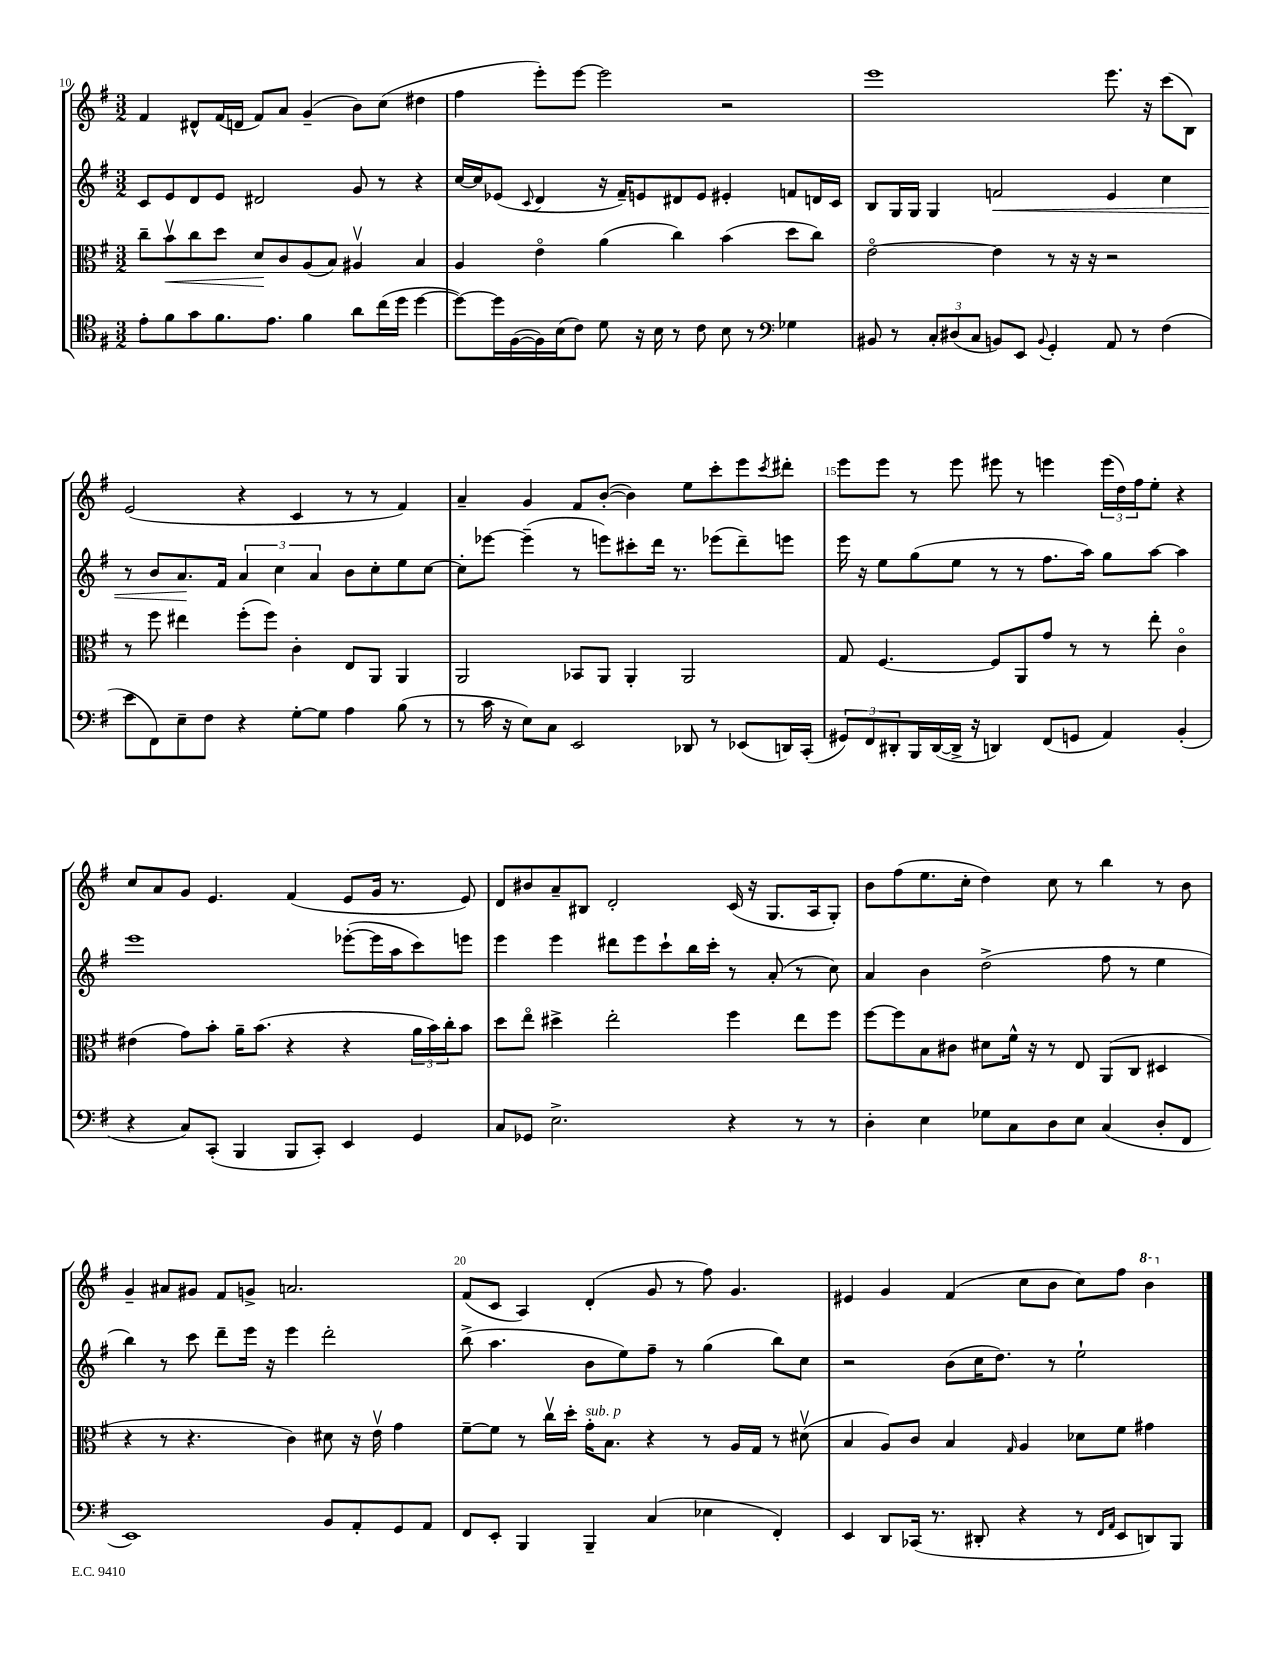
<<
\new StaffGroup <<
\new Staff = "s0" {
    \clef treble \key g \major \numericTimeSignature \time 3/2
    fis'4 dis'8-^ fis'16( d'16 fis'8) a'8 g'4--( b'8) c''8( dis''4 |
    fis''4 e'''8-.) e'''8~ e'''2 r2 |
    e'''1 e'''8. r16 c'''8( b8) |
    e'2( r4 c'4 r8 r8 fis'4) |
    a'4-- g'4 fis'8 b'8~-.( b'4) e''8 c'''8-. e'''8 \acciaccatura { c'''8 } dis'''8-. |
    e'''8 e'''8 r8 e'''8 eis'''8 r8 e'''4 \tuplet 3/2 { e'''16( d''16) fis''16 } e''8-. r4 |
    c''8 a'8 g'8 e'4. fis'4( e'8 g'16 r8. e'8) |
    d'8 bis'8 a'8-- bis8 d'2-. c'16( r16 g8. a16 g8-.) |
    b'8 fis''8( e''8. c''16-. d''4) c''8 r8 b''4 r8 b'8 |
    g'4-- ais'8 gis'8 fis'8 g'8-> a'2. |
    fis'8( c'8 a4) d'4-.( g'8 r8 fis''8) g'4. |
    eis'4 g'4 fis'4( c''8 b'8 c''8) fis''8 \ottava #1 b''4 \ottava #0 \bar "|." |
}
\new Staff = "s1" {
    \clef treble \key g \major \numericTimeSignature \time 3/2
    c'8 e'8 d'8 e'8 dis'2 g'8 r8 r4 |
    c''16~ c''16 ees'8( \appoggiatura { c'8 } d'4 r16 fis'16--) e'8 dis'8 e'8 eis'4-. f'8 d'16 c'16 |
    b8 g16 g16 g4 f'2\< e'4 c''4 |
    r8 b'8 a'8.\! fis'16 \tuplet 3/2 { a'4 c''4 a'4 } b'8 c''8-. e''8 c''8~ |
    c''8-. ees'''8~ ees'''4--( r8 e'''8) cis'''8-. d'''16 r8. ees'''8( d'''8--) e'''8 |
    e'''16 r16 e''8 g''8( e''8 r8 r8 fis''8. a''16) g''8 a''8~ a''4 |
    e'''1 ees'''8~-.( ees'''16 a''16 c'''8) e'''8 |
    e'''4 e'''4 dis'''8 e'''8 c'''8-! b''16 c'''16-. r8 a'8-.( r8 c''8) |
    a'4 b'4 d''2->( fis''8 r8 e''4 |
    b''4) r8 c'''8 d'''8-- e'''16 r16 e'''4 d'''2-. |
    b''8->( a''4. b'8 e''8) fis''8-- r8 g''4( b''8) c''8 |
    r2 b'8( c''16 d''8.) r8 e''2-! \bar "|." |
}
\new Staff = "s2" {
    \clef alto \key g \major \numericTimeSignature \time 3/2
    c''8-- b'8\upbow\< c''8 d''8 d'8\! c'8 a8( b8) ais4\upbow b4 |
    a4 e'4\flageolet a'4( c''4) b'4( d''8 c''8) |
    e'2~\flageolet e'4 r8 r16 r16 r2 |
    r8 fis''8 eis''4 fis''8-.( fis''8) c'4-. e8 a,8 a,4 |
    a,2 bes,8 a,8 a,4-. a,2 |
    g8 fis4.~ fis8 a,8 g'8 r8 r8 e''8-. c'4\flageolet |
    eis'4( g'8) b'8-. a'16-- b'8.( r4 r4 \tuplet 3/2 { a'16 b'16) c''16-. } b'8 |
    d''8 e''8\flageolet dis''4-> e''2-. fis''4 e''8 fis''8 |
    fis''8~ fis''8 b8 cis'8 dis'8 fis'16-^ r16 r8 e8 a,8( c8 dis4 |
    r4 r8 r4. c'4) dis'8 r16 e'16\upbow g'4 |
    fis'8~-- fis'8 r8 c''16\upbow d''16-. g'16-.^\markup { \italic "sub. p" } b8. r4 r8 a16 g16 r8 dis'8\upbow( |
    b4 a8) c'8 b4 \grace { g16 } a4 des'8 fis'8 gis'4 \bar "|." |
}
\new Staff = "s3" {
    \clef tenor \key g \major \numericTimeSignature \time 3/2
    e'8-. fis'8 g'8 fis'8. e'8. fis'4 a'8 c''16( d''16 d''4~ |
    d''8~) d''16 fis16~( fis16) b16( c'8) d'8 r16 b16 r8 c'8 b8 r8 \clef bass ges4 |
    bis,8 r8 \tuplet 3/2 { c8-. dis8( c8 } b,8) e,8 \appoggiatura { b,8 } g,4-. a,8 r8 fis4( |
    e'8 fis,8) e8-- fis8 r4 g8~-. g8 a4 b8( r8 |
    r8 c'16 r16 e8) c8 e,2 des,8 r8 ees,8( d,16) c,16-.( |
    \tuplet 3/2 { gis,8) fis,8 dis,8-. } b,,16 dis,16~( dis,16-> r16 d,4) fis,8( g,8 a,4) b,4-.( |
    r4 c8) c,8-.( b,,4 b,,8 c,8-.) e,4 g,4 |
    c8 ges,8 e2.-> r4 r8 r8 |
    d4-. e4 ges8 c8 d8 e8 c4( d8-. fis,8 |
    e,1) b,8 a,8-. g,8 a,8 |
    fis,8 e,8-. b,,4 b,,4-- c4( ees4 fis,4-.) |
    e,4 d,8 ces,16( r8. dis,8-. r4 r8 \grace { fis,16 a,16 } e,8 d,8) b,,8 \bar "|." |
}
>>
>>
\layout { \context { \Score currentBarNumber = #10 \override BarNumber.break-visibility = ##(#f #t #t) barNumberVisibility = #(every-nth-bar-number-visible 5) } }
